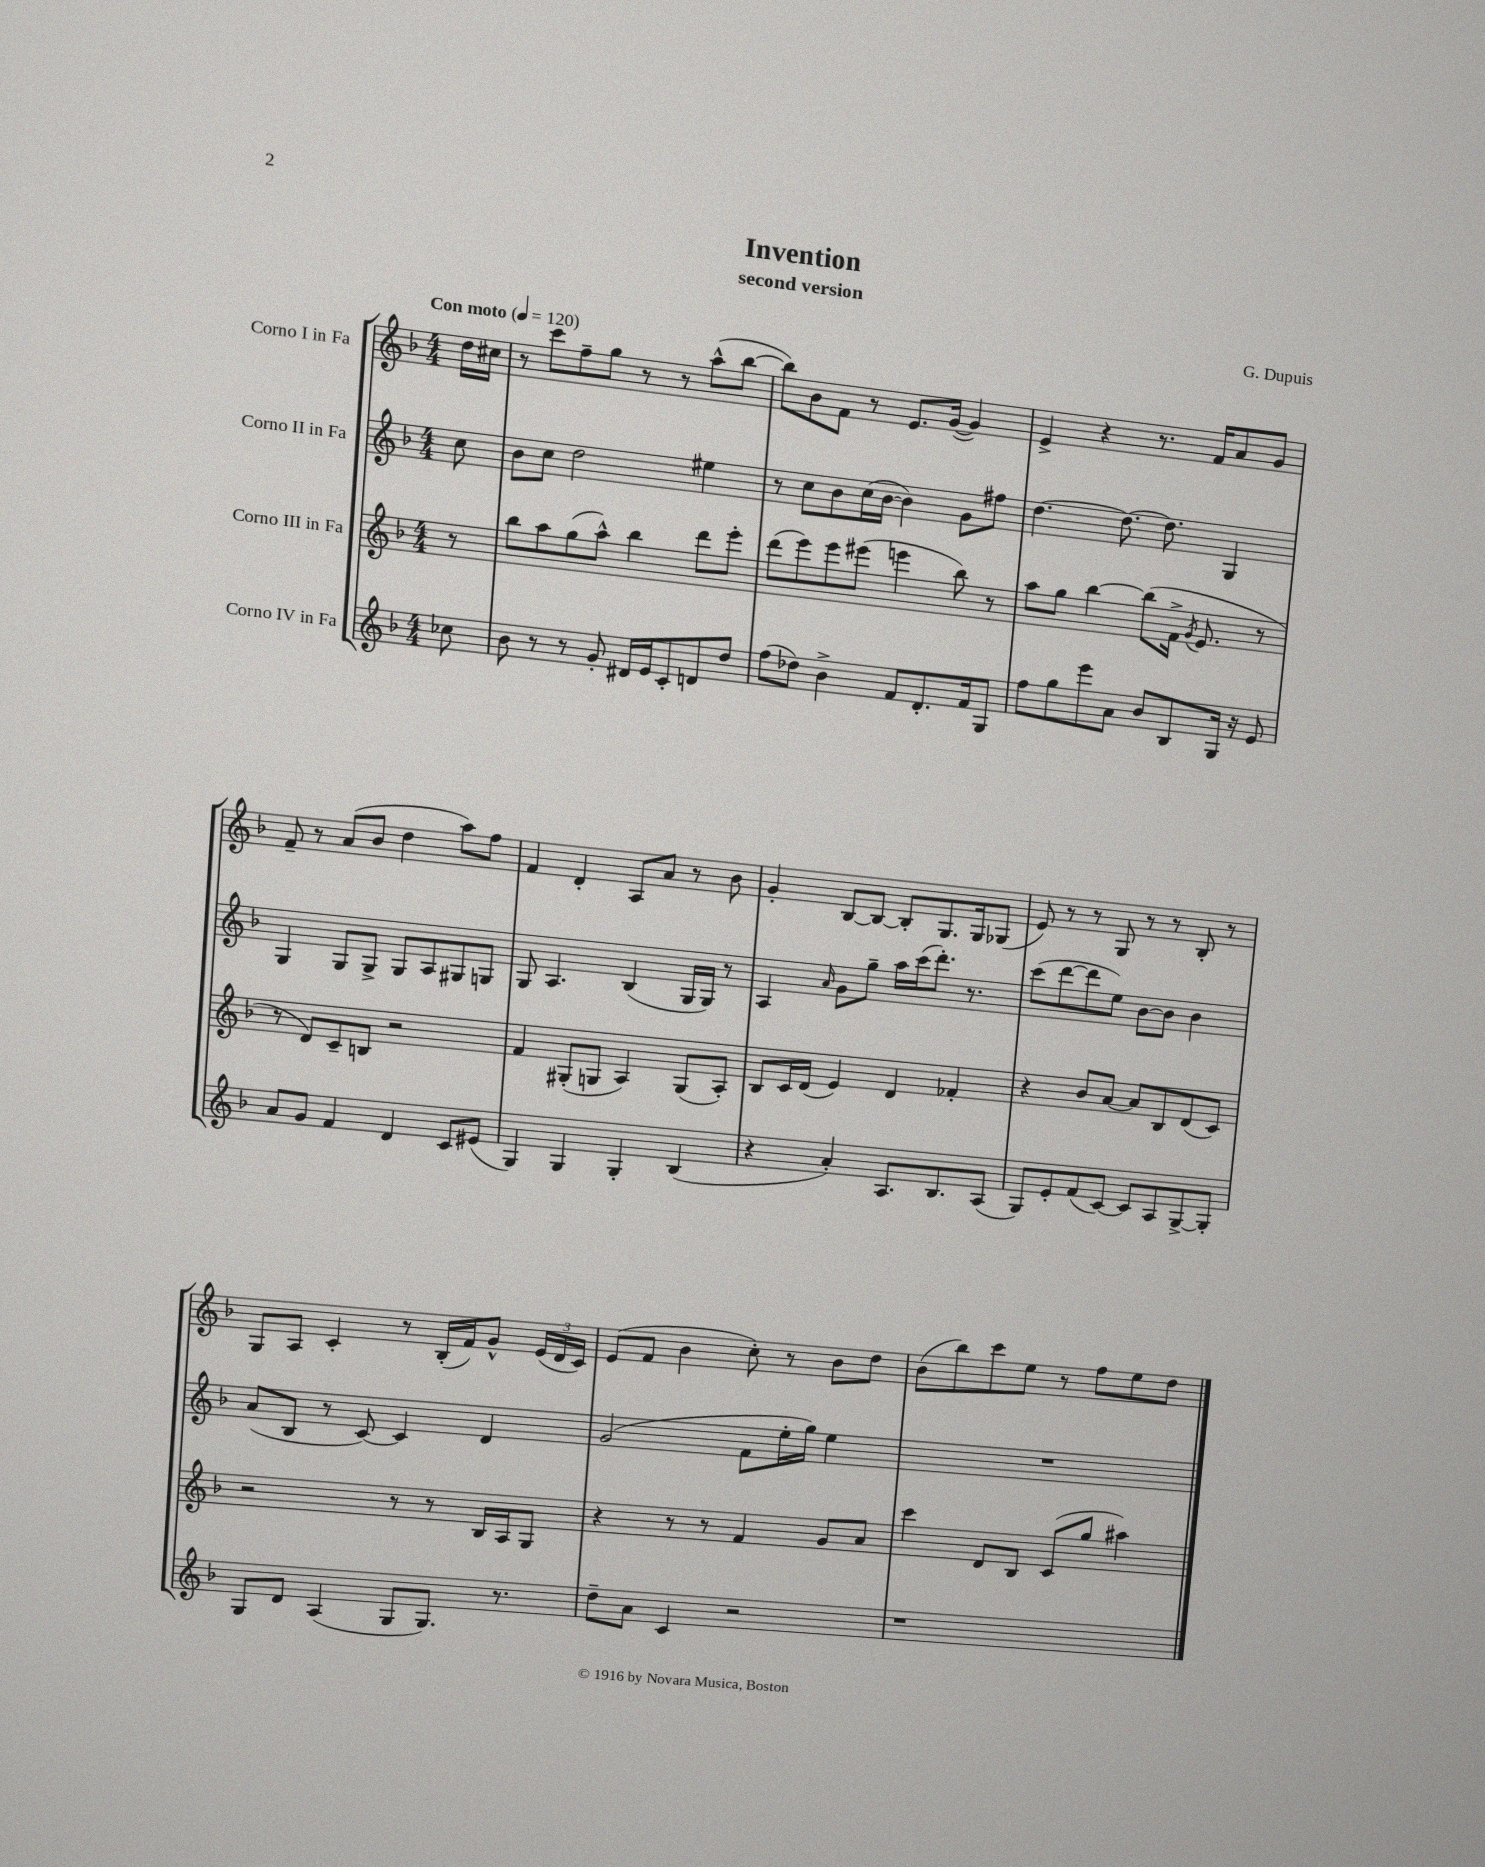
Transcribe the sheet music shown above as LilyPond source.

\header { title = "Invention" composer = "G. Dupuis" subtitle = "second version" }
<<
\new StaffGroup <<
\new Staff = "s0" \with { instrumentName = "Corno I in Fa" } {
    \clef treble \key f \major \numericTimeSignature \time 4/4 \partial 8 \tempo "Con moto" 4 = 120
    \autoBeamOff d''16[ cis''16] |
    r8 c'''8[ f''8-- g''8] r8 r8 a''8[-^( bes''8]~ |
    bes''8[) bes'8 f'8] r8 e'8.[ g'16]~( g'4) |
    e'4-> r4 r8. f'16[ a'8 g'8] |
    f'8-- r8 a'8[( bes'8] d''4 a''8[) f''8] |
    f'4 d'4-. a8[ a'8] r8 bes'8 |
    g'4-. bes8[~ bes8]~ bes8[-. g8. g16 ges8]( |
    e'8) r8 r8 g8 r8 r8 bes8-. r8 |
    g8[ a8] c'4-. r8 bes16[-.( f'16) g'8]-^ \tuplet 3/2 { e'16[( d'16 c'16]) } |
    e'8[( f'8] bes'4 c''8-.) r8 bes'8[ d''8] |
    bes'8[( bes''8) c'''8 e''8] r8 f''8[ e''8 d''8] \bar "|." |
}
\new Staff = "s1" \with { instrumentName = "Corno II in Fa" } {
    \clef treble \key f \major \numericTimeSignature \time 4/4 \partial 8
    \autoBeamOff c''8 |
    bes'8[ c''8] d''2 eis''4 |
    r8 c''8[ bes'8 c''16( bes'16]~ bes'4) g'8[ fis''8] |
    d''4.~ d''8.~ d''8. g4 |
    g4 g8[ g8]-> g8[ a8 gis8 g8] |
    g8 a4. bes4( g16[ g16]) r8 |
    a4 \grace { a'16 } g'8[ g''8]-- a''16[ c'''16( d'''8.]-.) r8. |
    c'''8[( d'''8~ d'''8 e''8]) bes'8[~ bes'8] bes'4 |
    a'8[( bes8] r8 c'8~) c'4 d'4 |
    g'2( f'8[ e''16-. g''16]) e''4 |
    R1 \bar "|." |
}
\new Staff = "s2" \with { instrumentName = "Corno III in Fa" } {
    \clef treble \key f \major \numericTimeSignature \time 4/4 \partial 8
    \autoBeamOff r8 |
    bes''8[ a''8 g''8( a''8]-^) bes''4 d'''8[ e'''8]-. |
    d'''8[( e'''8) e'''8 eis'''8]( e'''4 bes''8) r8 |
    a''8[ g''8] bes''4~ bes''8[( f'16]-> \acciaccatura { g'8 } e'8. r8 |
    r8 d'8[) c'8-- b8] r2 |
    f'4 gis8[-.( g8] a4) g8[( a8]-.) |
    bes8[ c'16 d'16]( e'4) d'4 fes'4-. |
    r4 bes'8[ a'8]~ a'8[ bes8 d'8( c'8]) |
    r2 r8 r8 bes16[ a16 g8] |
    r4 r8 r8 f'4 g'8[ a'8] |
    c'''4 d'8[ bes8] c'8[( g''8] ais''4) \bar "|." |
}
\new Staff = "s3" \with { instrumentName = "Corno IV in Fa" } {
    \clef treble \key f \major \numericTimeSignature \time 4/4 \partial 8
    \autoBeamOff ces''8 |
    bes'8 r8 r8 g'8-. dis'16[ e'16 c'8-. d'8 d''8] |
    f''8[( des''8]) bes'4-> f'8[ d'8.-. f'16 g8] |
    f''8[ g''8 e'''8 a'8] bes'8[ bes8 g16] r16 e'8 |
    a'8[ g'8] f'4 d'4 c'8[ eis'8]( |
    g4) g4 g4-. bes4( |
    r4 a'4-.) a8.[ bes8. a8]( |
    g8[) e'8-. f'8( c'8]~) c'8[ a8 g8~-> g8]-. |
    g8[ d'8] a4( g8[ g8.]) r8. |
    d''8[-- a'8] c'4 r2 |
    r1 \bar "|." |
}
>>
>>
\layout { \context { \Score \remove "Bar_number_engraver" } }
